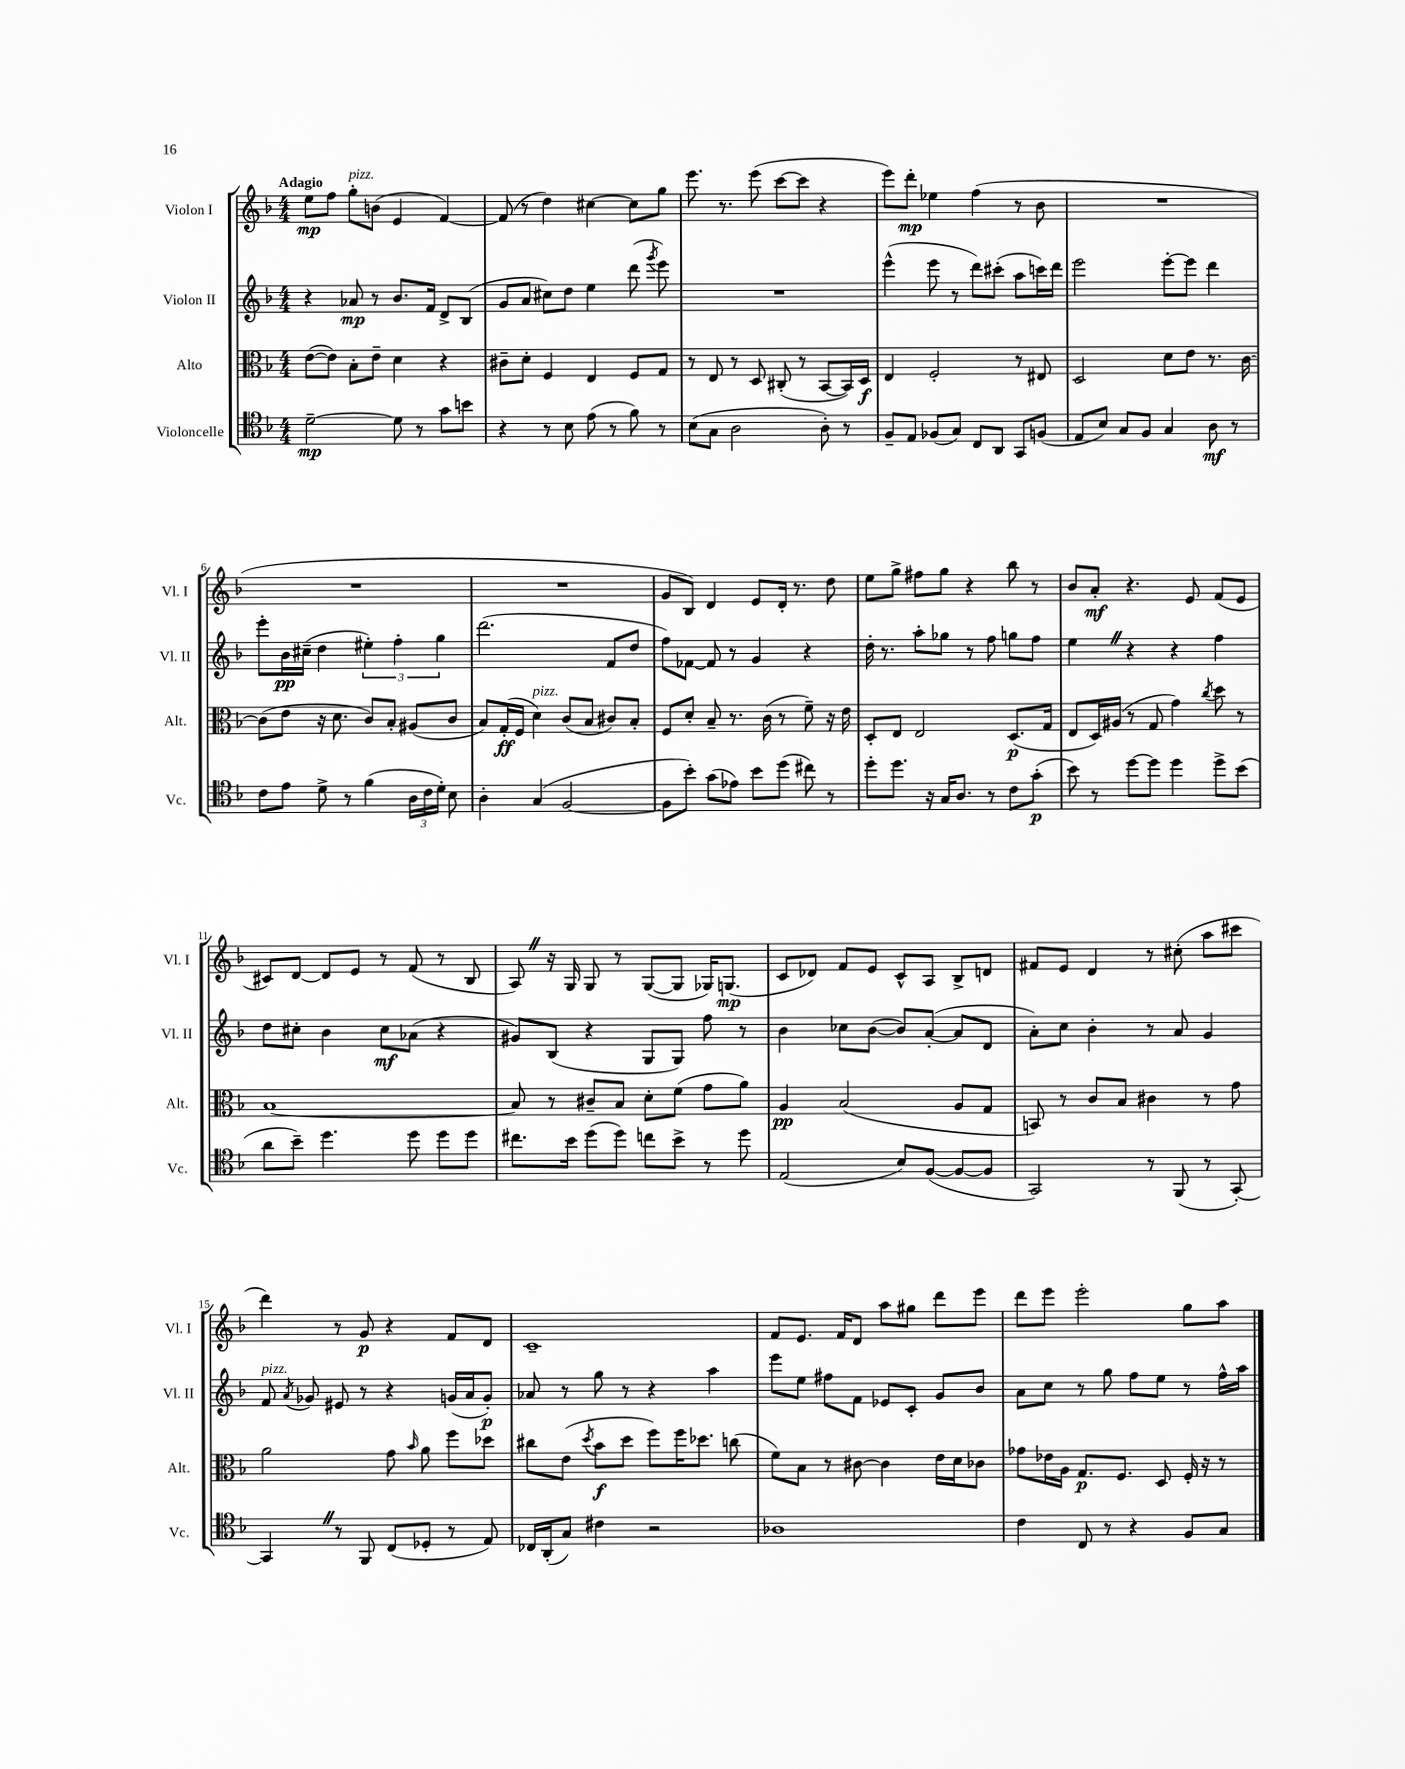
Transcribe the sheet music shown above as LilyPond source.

<<
\new StaffGroup <<
\new Staff = "s0" \with { instrumentName = "Violon I" shortInstrumentName = "Vl. I" } {
    \clef treble \key f \major \numericTimeSignature \time 4/4 \tempo "Adagio"
    \autoBeamOff e''8[\mp f''8] g''8[-.^\markup { \italic "pizz." } b'8]( e'4 f'4~) |
    f'8( r8 d''4) cis''4~ cis''8[ g''8] |
    e'''8. r8. e'''8( c'''8[~ c'''8] r4 |
    e'''8[) d'''8]-.\mp ees''4 f''4( r8 bes'8 |
    R1 |
    R1 |
    R1 |
    g'8[ bes8]) d'4 e'8[ d'16]-. r8. d''8 |
    e''8[ g''8]-> fis''8[ g''8] r4 bes''8 r8 |
    bes'8[ a'8]-.\mf r4. e'8 f'8[( e'8] |
    cis'8[) d'8]~ d'8[ e'8] r8 f'8( r8 bes8 |
    a8) \once \override BreathingSign.text = \markup { \musicglyph "scripts.caesura.straight" } \breathe r16 g16 g8 r8 g8[~( g8] ges16[) g8.]\mp( |
    c'8[ des'8]) f'8[ e'8] c'8[-^ a8] bes8[-> d'8] |
    fis'8[ e'8] d'4 r8 cis''8-.( a''8[ cis'''8] |
    d'''4) r8 g'8\p r4 f'8[ d'8] |
    c'1-- |
    f'8[ e'8.] f'16[ d'8] a''8[ gis''8] d'''8[ e'''8] |
    d'''8[ e'''8] e'''2-. g''8[ a''8] \bar "|." |
}
\new Staff = "s1" \with { instrumentName = "Violon II" shortInstrumentName = "Vl. II" } {
    \clef treble \key f \major \numericTimeSignature \time 4/4
    \autoBeamOff r4 aes'8\mp r8 bes'8.[ f'16] d'8[-> bes8]( |
    g'8[ a'8] cis''8[) d''8] e''4 d'''8( \acciaccatura { g'''8 } e'''8) |
    R1 |
    e'''4-^( e'''8 r8 d'''8[) cis'''8]-.( a''8[ c'''16) d'''16] |
    e'''2 e'''8[~-. e'''8] d'''4 |
    e'''8[-. bes'16\pp cis''16]--( d''4 \tuplet 3/2 { eis''4-.) f''4-. g''4 } |
    d'''2.( f'8[ d''8] |
    f''8[) fes'8]~ fes'8 r8 g'4 r4 |
    d''16-. r8. a''8[-. ges''8] r8 f''8 g''8[ f''8] |
    e''4 \once \override BreathingSign.text = \markup { \musicglyph "scripts.caesura.straight" } \breathe r4 r4 f''4 |
    d''8[ cis''8]-. bes'4 cis''8[\mf aes'8]( r4 |
    gis'8[) bes8]( r4 g8[ g8]) f''8 r8 |
    bes'4 ces''8[ bes'8]~( bes'8[) a'8]~-.( a'8[ d'8] |
    a'8[-.) c''8] bes'4-. r8 a'8 g'4 |
    f'8^\markup { \italic "pizz." } \acciaccatura { a'8 } ges'8 eis'8 r8 r4 g'16[( a'16 g'8]-.\p) |
    aes'8 r8 g''8 r8 r4 a''4 |
    e'''8[ e''8] fis''8[ f'8] ees'8[ c'8]-. g'8[ bes'8] |
    a'8[ c''8] r8 g''8 f''8[ e''8] r8 f''16[-^ a''16] \bar "|." |
}
\new Staff = "s2" \with { instrumentName = "Alto" shortInstrumentName = "Alt." } {
    \clef alto \key f \major \numericTimeSignature \time 4/4
    \autoBeamOff e'8[~( e'8]) bes8[-. e'8]-- d'4 r4 |
    cis'8[-- d'8]-. f4 e4 f8[ g8] |
    r8 e8 r8 d8 cis8-.( r8 bes,8[~ bes,16) d16]\f |
    e4 f2-. r8 eis8 |
    d2 d'8[ e'8] r8. c'16~ |
    c'8[( e'8] r16 d'8. c'8[) bes8]-. ais8[( c'8] |
    bes8[) g16-.\ff( f16] d'4^\markup { \italic "pizz." }) c'8[( bes8] cis'8[) bes8]-. |
    f8[ d'8]-. bes8-- r8. c'16( r8 f'8--) r16 e'16 |
    d8[-. e8] e2 d8.[\p( g16] |
    e8[ d16) ais16]( r8 g8 g'4) \acciaccatura { c''8 } d''8 r8 |
    bes1~ |
    bes8 r8 cis'8[-- bes8] d'8[-. f'8]( g'8[ a'8]) |
    a4\pp bes2( a8[ g8] |
    b,8) r8 c'8[ bes8] cis'4 r8 g'8 |
    a'2 g'8 \grace { bes'16 } a'8 f''8[ des''8] |
    cis''8[ e'8]( \acciaccatura { d''8 } bes'8[\f d''8] f''8[) f''16 des''8.] c''8( |
    f'8[) bes8] r8 cis'8~ cis'4 e'16[ d'16 ces'8] |
    ges'8[ ees'16 a16] g8.[\p f8.] d8 f16-. r16 r8 \bar "|." |
}
\new Staff = "s3" \with { instrumentName = "Violoncelle" shortInstrumentName = "Vc." } {
    \clef tenor \key f \major \numericTimeSignature \time 4/4
    \autoBeamOff d'2~--\mp d'8 r8 g'8[ b'8] |
    r4 r8 bes8 e'8( r8 f'8) r8 |
    bes8[( g8] a2 a8-.) r8 |
    f8[-- e8] fes8[( g8]) c8[ a,8] g,8[ f8]( |
    e8[ bes8]) g8[ f8] g4 a8\mf r8 |
    c'8[ e'8] d'8-> r8 f'4( \tuplet 3/2 { a16[ c'16 d'16]-.) } bes8 |
    a4-. g4( f2~ |
    f8[ bes'8]-.) g'8[( ees'8]) bes'8[ d''8]( cis''8) r8 |
    d''8[-. d''8.] r16 g16[ a8.] r8 c'8[ g'8]-.\p( |
    bes'8) r8 d''8[~ d''8] d''4 d''8[-> bes'8]( |
    a'8[ bes'8]--) d''4. d''8 d''8[ d''8] |
    cis''8.[ bes'16] d''8[( d''8]) c''8[ bes'8]-> r8 d''8 |
    e2( bes8[) f8]~( f8[~ f8] |
    g,2) r8 f,8( r8 g,8~-.) |
    g,4 \once \override BreathingSign.text = \markup { \musicglyph "scripts.caesura.straight" } \breathe r8 f,8 c8[( des8]-. r8 e8) |
    ces16[ a,16-.( g8]) cis'4 r2 |
    aes1 |
    c'4 c8 r8 r4 f8[ g8] \bar "|." |
}
>>
>>
